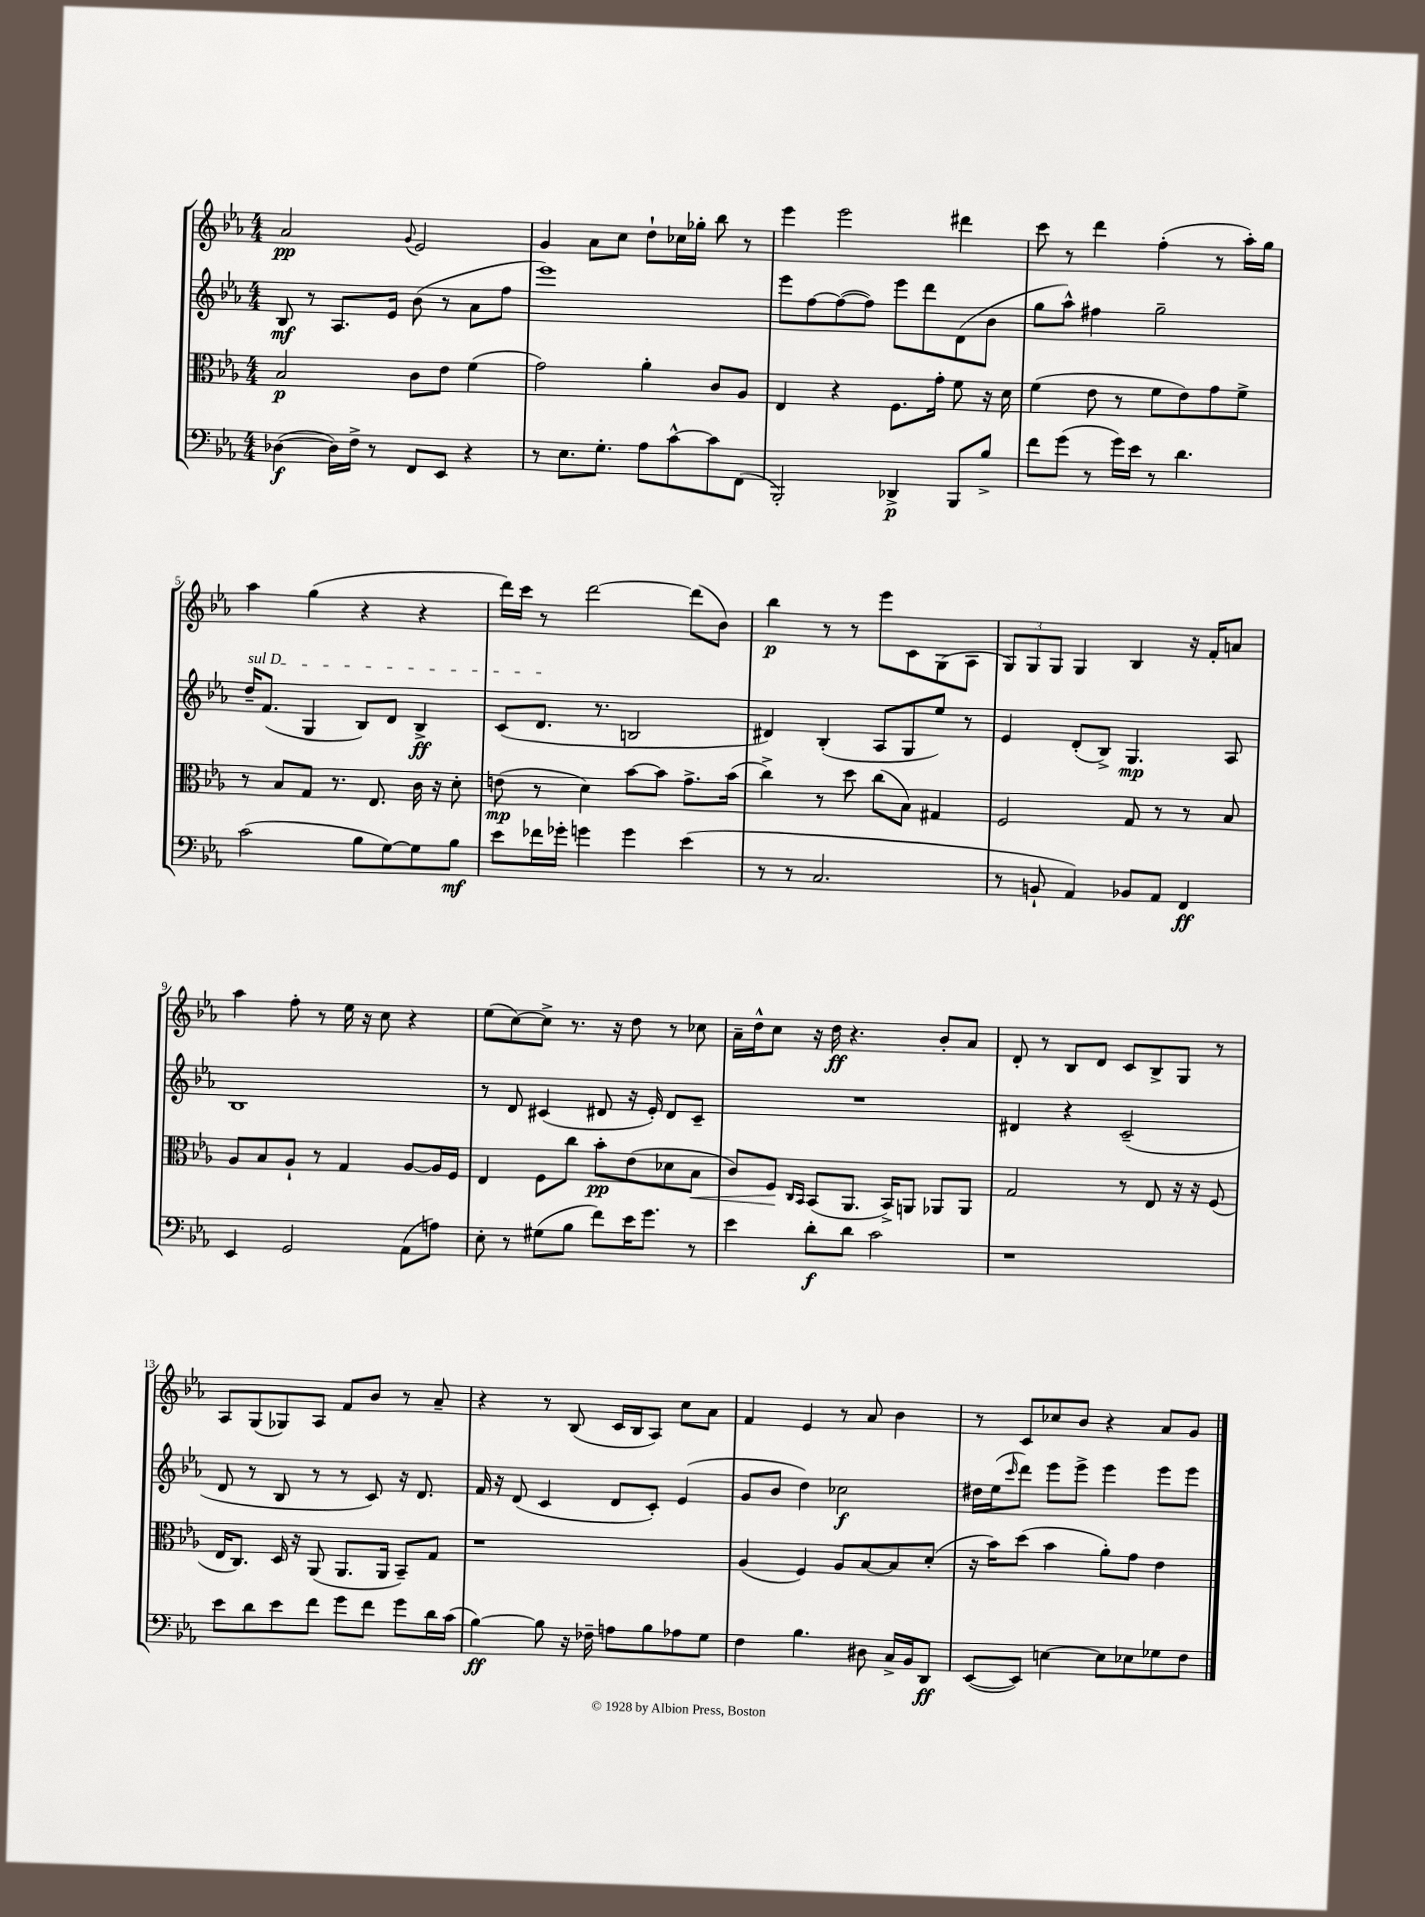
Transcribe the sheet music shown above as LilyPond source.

<<
\new StaffGroup <<
\new Staff = "s0" {
    \clef treble \key ees \major \numericTimeSignature \time 4/4
    aes'2\pp \appoggiatura { g'8 } ees'2 |
    g'4 aes'8 c''8 d''8-! ces''16 ges''16-. bes''8 r8 |
    ees'''4 ees'''2 dis'''4 |
    c'''8 r8 d'''4 f''4-.( r8 aes''16-.) g''16 |
    aes''4 g''4( r4 r4 |
    d'''16) c'''16 r8 d'''2~ d'''8( bes'8) |
    bes''4\p r8 r8 ees'''8 c'8 g8( aes8 |
    \tuplet 3/2 { g8) g8 g8 } g4 bes4 r16 f'16-. a'8 |
    aes''4 f''8-. r8 ees''16 r16 c''8 r4 |
    ees''8( c''8~) c''8-> r8. r16 d''8 r8 ces''8 |
    aes'16-- d''16-^ c''8 r16 d''16\ff r4. bes'8-. aes'8 |
    d'8-. r8 bes8 d'8 c'8 bes8-> g8 r8 |
    aes8 g8( ges8) aes8 f'8 bes'8 r8 aes'8-- |
    r4 r8 bes8( c'16 bes16 aes8) c''8 aes'8 |
    f'4 ees'4 r8 aes'8 bes'4 |
    r8 c'8 ces''8 bes'8 r4 aes'8 g'8 \bar "|." |
}
\new Staff = "s1" {
    \clef treble \key ees \major \numericTimeSignature \time 4/4
    bes8\mf r8 aes8. ees'16 bes'8( r8 aes'8 f''8 |
    ees'''1) |
    ees'''8 f''8~ f''8~( f''8) ees'''8 d'''8 d'8( bes'8 |
    g''8 aes''8-^) fis''4 g''2-- |
    \once \override TextSpanner.bound-details.left.text = \markup { \italic "sul D" } d''16--\startTextSpan f'8.( g4 bes8) d'8 bes4->\ff |
    c'8( d'8.\stopTextSpan r8. b2 |
    dis'4) bes4-.( aes8 g8 ees''8) r8 |
    ees'4 d'8-.( bes8->) g4.\mp aes8 |
    bes1 |
    r8 d'8 cis'4( dis'8 r16 ees'16-.) dis'8 cis'8-- |
    R1 |
    dis'4 r4 c'2--( |
    d'8 r8 bes8 r8 r8 c'8) r16 d'8. |
    f'16 r16 d'8( c'4 d'8 c'8-.) ees'4( |
    g'8 bes'8 d''4) ces''2\f |
    dis''16 ees''16( \grace { c'''16 } d'''8) ees'''8 ees'''8-> ees'''4 ees'''8 ees'''8 \bar "|." |
}
\new Staff = "s2" {
    \clef alto \key ees \major \numericTimeSignature \time 4/4
    bes2\p c'8 ees'8 f'4( |
    g'2) aes'4-. c'8 aes8 |
    ees4 r4 f8. g'16-. f'8 r16 d'16 |
    f'4( ees'8 r8 f'8 ees'8) g'8 f'8-> |
    r8 bes8 g8 r8. ees8. c'16 r16 d'8-. |
    e'8\mp( r8 d'4) bes'8~ bes'8 g'8.-> bes'16( |
    c''4->) r8 d''8 c''8( bes8) gis4 |
    f2 g8 r8 r8 bes8 |
    aes8 bes8 aes8-! r8 g4 aes8~ aes16 f16 |
    ees4 f8 c''8 bes'8-.\pp ees'8( des'8 bes8\< |
    c'8) f8\! \grace { c16 bes,16 } bes,8( aes,8. bes,16->) a,8 aes,8 aes,8 |
    g2 r8 ees8 r16 r16 f8( |
    ees16 c8.) d16 r16 aes,8( aes,8. aes,16 bes,8--) g8 |
    r1 |
    aes4( f4) aes8 bes8~ bes8 d'8-.( |
    r16 bes'16) d''8( bes'4 aes'8-.) g'8 ees'4 \bar "|." |
}
\new Staff = "s3" {
    \clef bass \key ees \major \numericTimeSignature \time 4/4
    des4~\f( des16) f16-> r8 f,8 ees,8 r4 |
    r8 ees8. g8.-. aes8 c'8~-^ c'8 f,8( |
    bes,,2-.) des,4->\p bes,,8 bes8-> |
    f'8 g'8( r8 g'16) ees'16 r8 d'4. |
    c'2( bes8 g8~) g8 bes8\mf |
    ees'8 fes'16 ges'16-. g'4 g'4 ees'4( |
    r8 r8 c2. |
    r8 b,8-! aes,4) bes,8 aes,8 f,4\ff |
    ees,4 g,2 aes,8( a8) |
    ees8-. r8 gis8( bes8 f'8) ees'16 g'8. r8 |
    ees'4 d'8-.\f d'8 c'2 |
    r1 |
    ees'8 d'8 ees'8 f'8 g'8 f'8 g'8 d'16 c'16( |
    bes4~\ff) bes8 r16 fes16-- a8 bes8 aes8 g8 |
    f4 bes4. dis8 c16-> bes,16 d,8\ff |
    ees,8~( ees,8) e4~ e8 ees8 ges8 f8 \bar "|." |
}
>>
>>
